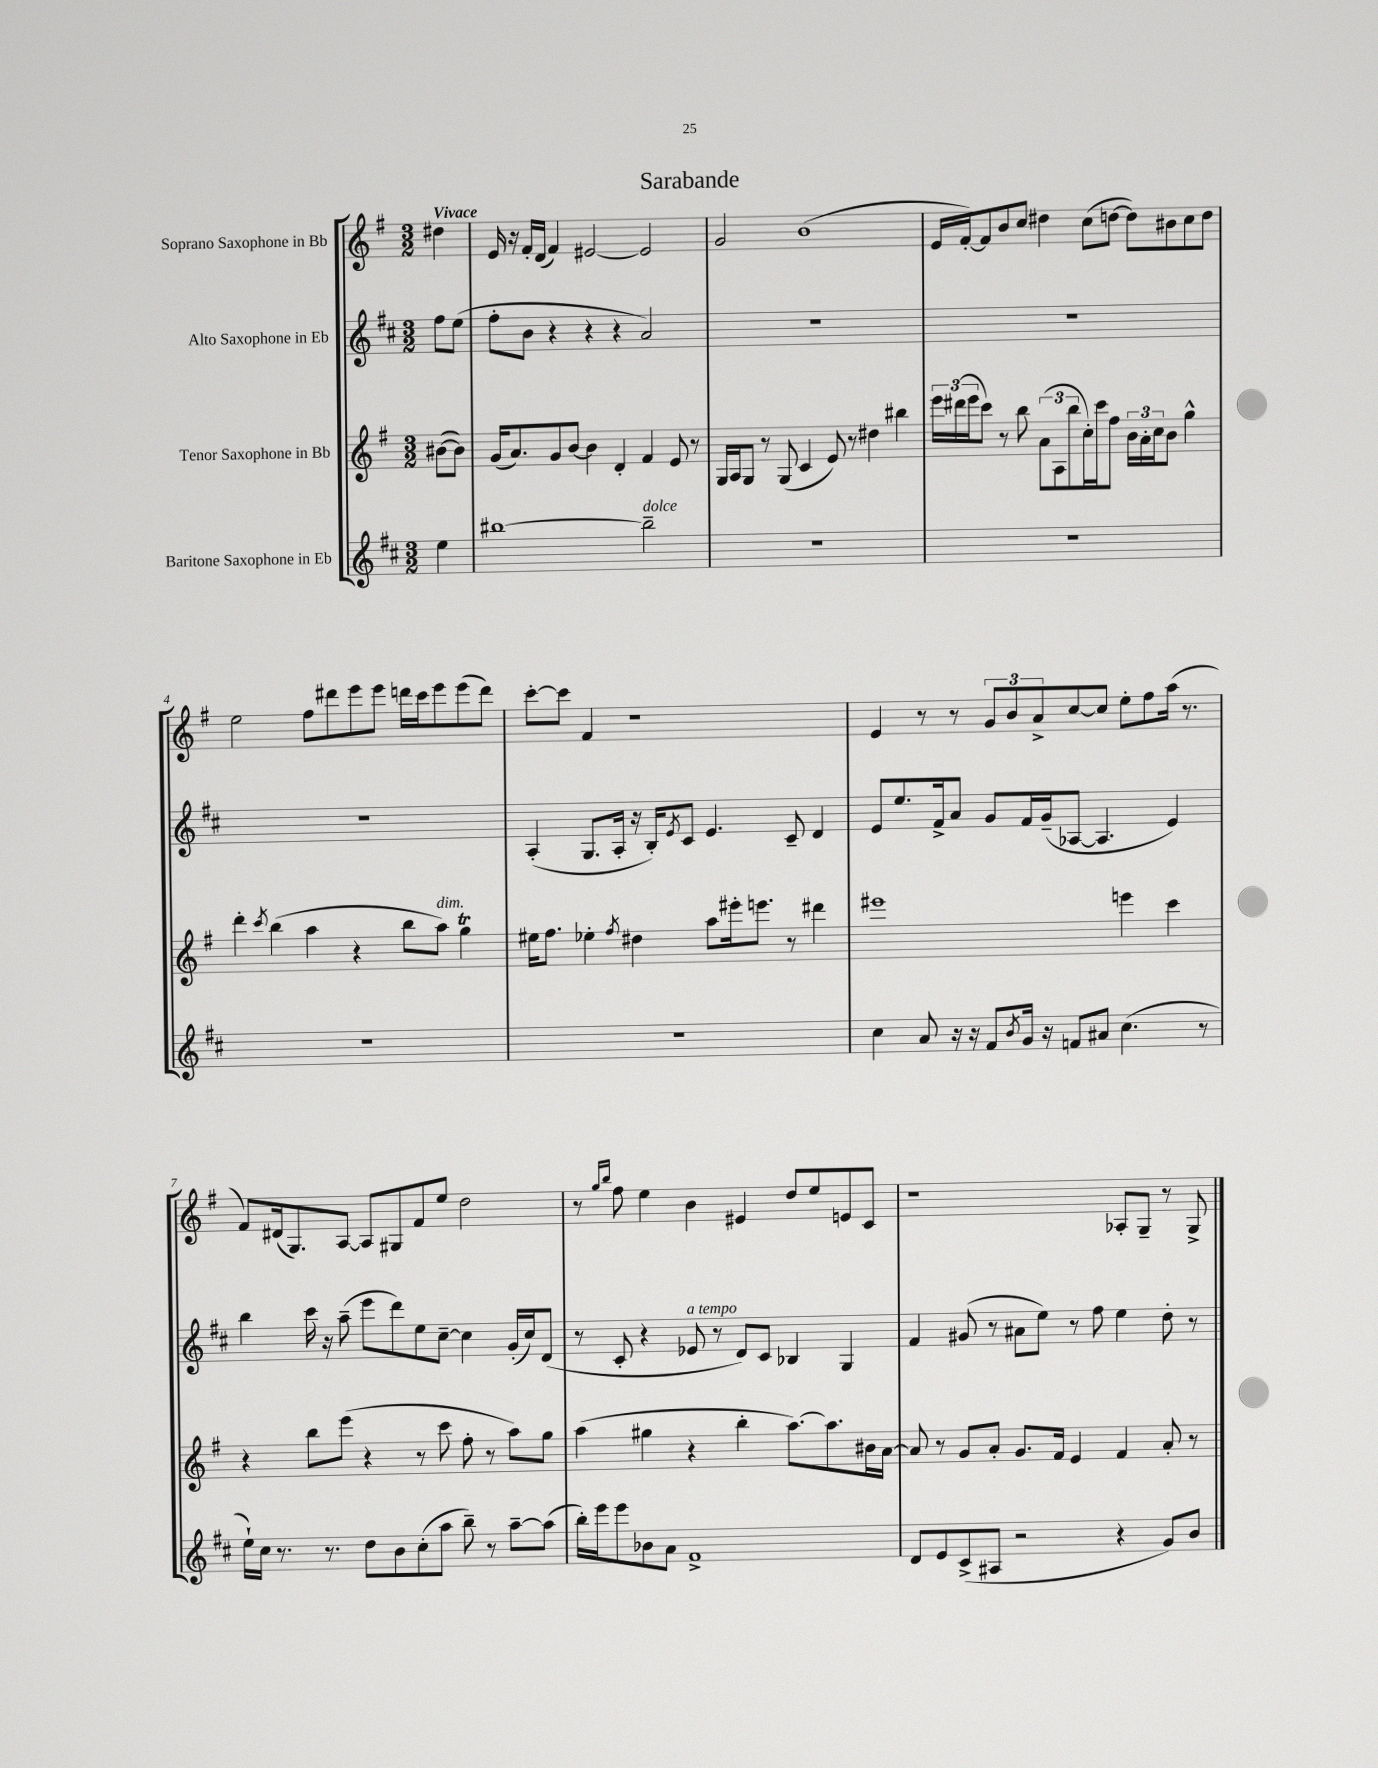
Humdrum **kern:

**kern	**kern	**kern	**kern
*part4	*part3	*part2	*part1
*staff4	*staff3	*staff2	*staff1
*I"Baritone Saxophone in Eb	*I"Tenor Saxophone in Bb	*I"Alto Saxophone in Eb	*I"Soprano Saxophone in Bb
*clefG2	*clefG2	*clefG2	*clefG2
*k[f#c#]	*k[f#]	*k[f#c#]	*k[f#]
*M3/2	*M3/2	*M3/2	*M3/2
=	=	=	=
!	!	!	!LO:TX:a:B:t=Vivace
4ee\	([8b#X\L	8ff#\L	4dd#X\
.	8b#\J])	(8ee\J	.
=1	=1	=1	=1
[1bb#X	(16g/KL	8ff#'\L	16e/
.	8.a/)	.	16r
.	.	8b\J	16f#'/LL
.	.	.	(16d/JJ
.	8g/	4r	4f#/)
.	[8b/J	.	.
.	4b\]	4r	[2e#X/
.	4d'/	4r	.
!LO:TX:a:i:t=dolce	!	!	!
2bb#~\]	4f#/	2a/)	2e#/]
.	8e/	.	.
.	8r	.	.
=2	=2	=2	=2
1.r	16G/LL	1.r	2g/
.	16A/J	.	.
.	8G/J	.	.
.	8r	.	.
.	(8G/	.	.
.	4c/	.	(1b
.	8e/)	.	.
.	8r	.	.
.	4dd#X\	.	.
.	4bb#X\	.	.
=3	=3	=3	=3
1.r	24eee\LL	1.r	16e/LL
.	(24ddd#X\	.	.
.	.	.	[16f#'/J)
.	24eee\J	.	.
.	8ccc\J)	.	8f#/]
.	8r	.	8b/
.	8bb\	.	8cc/J
.	(12a\L	.	4dd#X\
.	12A\	.	.
.	12bb\	.	.
.	16cc'\L)	.	(8cc\L
.	16ccc\J	.	.
.	8ff#\J	.	[8ddn\J
.	24b\LL	.	8dd\L])
.	24a'\	.	.
.	24cc\J	.	.
.	8b\J	.	8b#X\
.	4gg^^\	.	8cc\
.	.	.	8dd\J
!!LO:LB:g=z
=4	=4	=4	=4
1.r	4ddd'\	1.r	2ee\
.	8qccc/	.	.
.	(4bb\	.	.
.	4aa\	.	8ff#\L
.	.	.	8ddd#X\
.	4r	.	8eee\
.	.	.	8eee\J
.	8bb\L	.	16dddn\LL
.	.	.	16ccc\J
!	!LO:TX:a:i:t=dim.	!	!
.	8aa\J)	.	8eee\
.	4ggT\	.	(8eee\
.	.	.	8ddd\J)
=5	=5	=5	=5
1.r	16ee#X\KL	(4A'/	[8ccc'\L
.	8.ff#\J	.	.
.	.	.	8ccc\J]
.	4ee-X'\	8.G/L	4f#/
.	.	16A'/Jk	.
.	8qff#/	.	.
.	4dd#X\	16r	1r
.	.	16B'/KL)	.
.	.	8qe/	.
.	.	8c#/J	.
.	8aa\L	4.e/	.
.	16eee#X'\k	.	.
.	8.eeen\J	.	.
.	8r	8c#~/	.
.	4ddd#X\	4d/	.
=6	=6	=6	=6
4cc#\	1eee#X	8e/L	4e/
.	.	8.ee/	.
8a/	.	.	8r
.	.	16f#^/k	.
16r	.	8a/J	8r
16r	.	.	.
8f#/L	.	8g/L	12g/L
.	.	.	12b/
8qb/	.	.	.
16g/Jk	.	16f#/L	.
.	.	.	12a^/
16r	.	(16g~/J	.
8fn/L	.	[8A-X/J	[8cc/
8a#X/J	.	4.A-/]	8cc/J]
(4.cc#\	4eeen\	.	8ee'\L
.	.	.	8ff#\
.	4ccc\	4e/)	(16aa\Jk
.	.	.	8.r
8r	.	.	.
!!LO:LB:g=z
=7	=7	=7	=7
16ee`\LL)	4r	4bb\	8f#/L)
16cc#\JJ	.	.	.
8.r	.	.	(16d#X/k
.	.	.	8.G/)
.	8bb\L	16ccc#\	.
8.r	.	16r	.
.	(8eee\J	(8aa~\	[8A/J
8dd\L	4r	8eee\L	8A/L]
8b\	.	8ddd\)	8G#X/
(8cc#'\	8r	8ee\	8f#/
8aa\J	8ccc\	[8cc#~\J	8ee/J
8bb~\)	8ff#'\	4cc#\]	2dd\
8r	8r	.	.
[8aa~\L	8aa\L)	(16g'/LL	.
.	.	16cc#/J)	.
(8aa\J]	8gg\J	(8d/J	.
=8	=8	=8	=8
16bb'\LL)	(4aa\	8r	8r
16eee\J	.	.	.
.	.	.	16qqgg/LL
.	.	.	16qqbb/JJ
8eee\	.	8c#'/	8ff#\
8b-X\	4gg#X\	4r	4ee\
8a\J	.	.	.
!	!	!LO:TX:a:i:t=a tempo	!
1f#^	4r	8e-X/	4b\
.	.	8r	.
.	4bb'\	8d/L)	4e#X/
.	.	8c#/J	.
.	[8.aa\L)	4B-X/	8dd/L
.	.	.	8ee/
.	8.aa\]	.	.
.	.	4G/	8en/
.	16b#X\L	.	8c/J
.	[16a\JJ	.	.
=9	=9	=9	=9
8d/L	8a/]	4f#/	1r
8e/	8r	.	.
(8c#^/	8g/L	(8g#X/	.
8A#X/J	8a'/J	8r	.
2r	8.g/L	8a#X\L	.
.	.	8ee\J)	.
.	16f#/Jk	.	.
.	4e/	8r	.
.	.	8ff#\	.
4r	4f#/	4ee\	8A-X'/L
.	.	.	8G~/J
8g/L)	8a'/	8dd'\	8r
8b/J	8r	8r	8G^/
==	==	==	==
*-	*-	*-	*-
